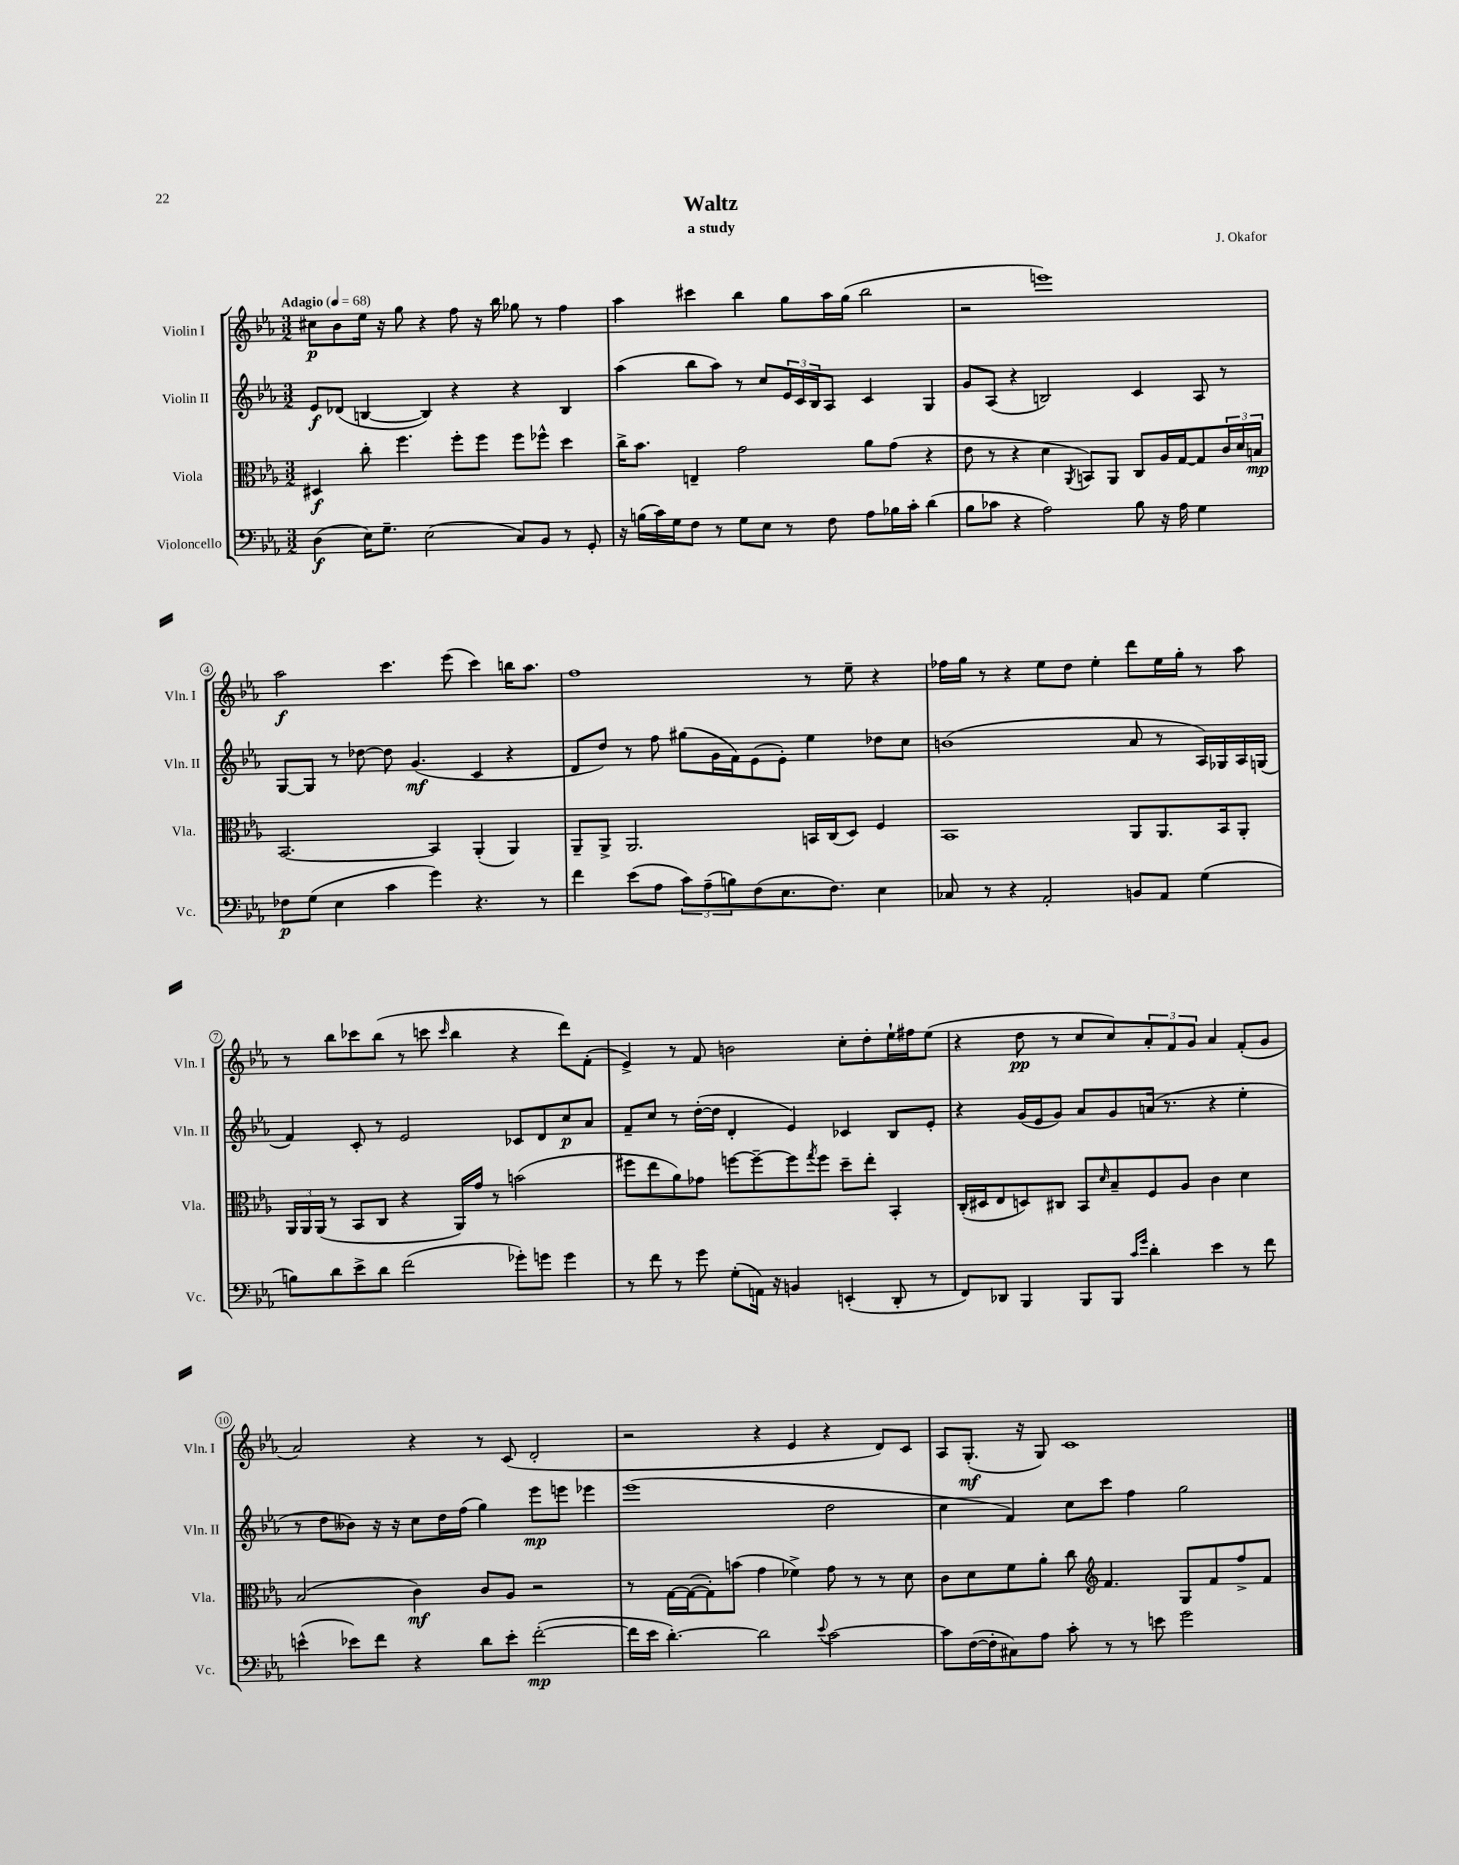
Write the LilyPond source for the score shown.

\header { title = "Waltz" composer = "J. Okafor" subtitle = "a study" }
<<
\new StaffGroup <<
\new Staff = "s0" \with { instrumentName = "Violin I" shortInstrumentName = "Vln. I" } {
    \clef treble \key ees \major \numericTimeSignature \time 3/2 \tempo "Adagio" 4 = 68
    cis''8\p bes'8 ees''16 r16 g''8 r4 f''8 r16 bes''16 ges''8 r8 f''4 |
    aes''4 cis'''4 bes''4 g''8 aes''16 g''16( bes''2 |
    r2 e'''1) |
    aes''2\f c'''4. ees'''8( c'''4) b''16 aes''8. |
    f''1 r8 ees''8-- r4 |
    fes''16 g''16 r8 r4 ees''8 d''8 ees''4-. d'''8 ees''16 g''16-. r8 aes''8 |
    r8 bes''8 ces'''8 bes''8( r8 c'''8 \grace { c'''16 } bes''4 r4 d'''8) f'8-.( |
    ees'4->) r8 f'8 b'2 c''8-. d''8-. ees''16-! fis''16 ees''8( |
    r4 d''8\pp r8 c''8 c''8) \tuplet 3/2 { aes'8-. f'8 g'8 } aes'4 f'8-.( g'8 |
    aes'2) r4 r8 c'8( d'2-. |
    r2 r4 ees'4 r4 d'8) c'8 |
    aes8 g8.-.\mf( r16 g8) c'1 \bar "|." |
}
\new Staff = "s1" \with { instrumentName = "Violin II" shortInstrumentName = "Vln. II" } {
    \clef treble \key ees \major \numericTimeSignature \time 3/2
    ees'8\f des'8( b4~ b4) r4 r4 b4 |
    aes''4( bes''8 aes''8) r8 c''8 \tuplet 3/2 { ees'16 c'16 bes16 } aes8 c'4 g4 |
    g'8 aes8( r4 b2) c'4 aes8 r8 |
    g8~ g8 r8 des''8~ des''8 g'4.\mf( c'4 r4 |
    d'8 d''8) r8 f''8 gis''8( g'16 f'16) ees'8( ees'8-.) ees''4 des''8 c''8 |
    b'1( aes'8 r8 aes16) ges16 aes16 g16( |
    f'4) c'8-. r8 ees'2 ces'8 d'8 c''8\p aes'8 |
    f'8-- c''8 r8 d''16~-.( d''16 d'4-. ees'4) ces'4 bes8 ees'8-. |
    r4 g'16( ees'16 g'8) aes'8 g'8 a'16( r8. r4 ees''4-. |
    r8 d''8 beses'8) r16 r16 c''8 d''16 f''16( g''4) ees'''8\mp e'''8 ees'''4 |
    ees'''1( d''2 |
    c''4 f'4) c''8 c'''8 f''4 g''2 \bar "|." |
}
\new Staff = "s2" \with { instrumentName = "Viola" shortInstrumentName = "Vla." } {
    \clef alto \key ees \major \numericTimeSignature \time 3/2
    dis4\f c''8-. f''4. f''8-. f''8 f''8 fes''8-^ d''4 |
    c''16-> bes'8. e4-- g'2 aes'8 g'8( r4 |
    ees'8 r8 r4 d'4 \acciaccatura { aes,8 } b,8) aes,8 c8 aes16 g16~ g8 \tuplet 3/2 { c'16 d'16 b16\mp } |
    bes,2.~ bes,4 aes,4-.( aes,4) |
    aes,8-- aes,8-> aes,2. b,16 c16( d8) f4 |
    bes,1 aes,8 aes,8. bes,16 aes,8-. |
    \tuplet 3/2 { aes,16 aes,16 aes,16( } r8 bes,8 c8 r4 aes,16) g'16 r8 b'2( |
    fis''8 ees''8 aes'8) ges'8 f''8~ f''8~-- f''8 \acciaccatura { g''8 } f''8 d''8-- ees''8-. bes,4-. |
    c16-.( dis16 ees8 d8) cis8 bes,8 \grace { d'16 } bes8-- f8 aes8 c'4 d'4 |
    bes2( c'4\mf) c'8 aes8 r2 |
    r8 g16~ g16~( g8-.) b'8( g'4 fes'4->) g'8 r8 r8 d'8 |
    c'8 d'8 f'8 aes'8-. c''8 \clef treble f'4. g8 f'8 f''8-> f'8 \bar "|." |
}
\new Staff = "s3" \with { instrumentName = "Violoncello" shortInstrumentName = "Vc." } {
    \clef bass \key ees \major \numericTimeSignature \time 3/2
    d4\f( ees16) g8.-- ees2( c8) bes,8 r8 g,8-. |
    r16 b16( c'16) g16 f8 r8 g8 ees8 r8 f8 aes8 bes16 c'16-. d'4( |
    bes8 ces'8 r4 aes2) bes8 r16 aes16 g4 |
    fes8\p g8( ees4 c'4 g'4) r4. r8 |
    f'4 ees'8( aes8 \tuplet 3/2 { c'8) aes8--( b8) } f8( ees8. f8.) ees4 |
    ces8 r8 r4 aes,2-. b,8 aes,8 g4( |
    b8) d'8 ees'8-> d'8 f'2( ges'8-.) g'8 g'4 |
    r8 f'8 r8 g'8 g8-.( a,16) r16 b,4 e,4-.( d,8-. r8 |
    f,8) des,8 bes,,4 bes,,8 bes,,8 \grace { c'16 g'16 } d'4-. ees'4 r8 f'8 |
    e'4-^( ees'8) f'8 r4 d'8 ees'8-. f'2~-.\mp( |
    f'16 ees'16 d'4.~-.) d'2 \appoggiatura { ees'8 } c'2~ |
    c'8 f16~( f16-. cis8) aes8 c'8-. r8 r8 e'8 g'2 \bar "|." |
}
>>
>>
\layout { \context { \Score \override BarNumber.stencil = #(make-stencil-circler 0.1 0.3 ly:text-interface::print) } }
